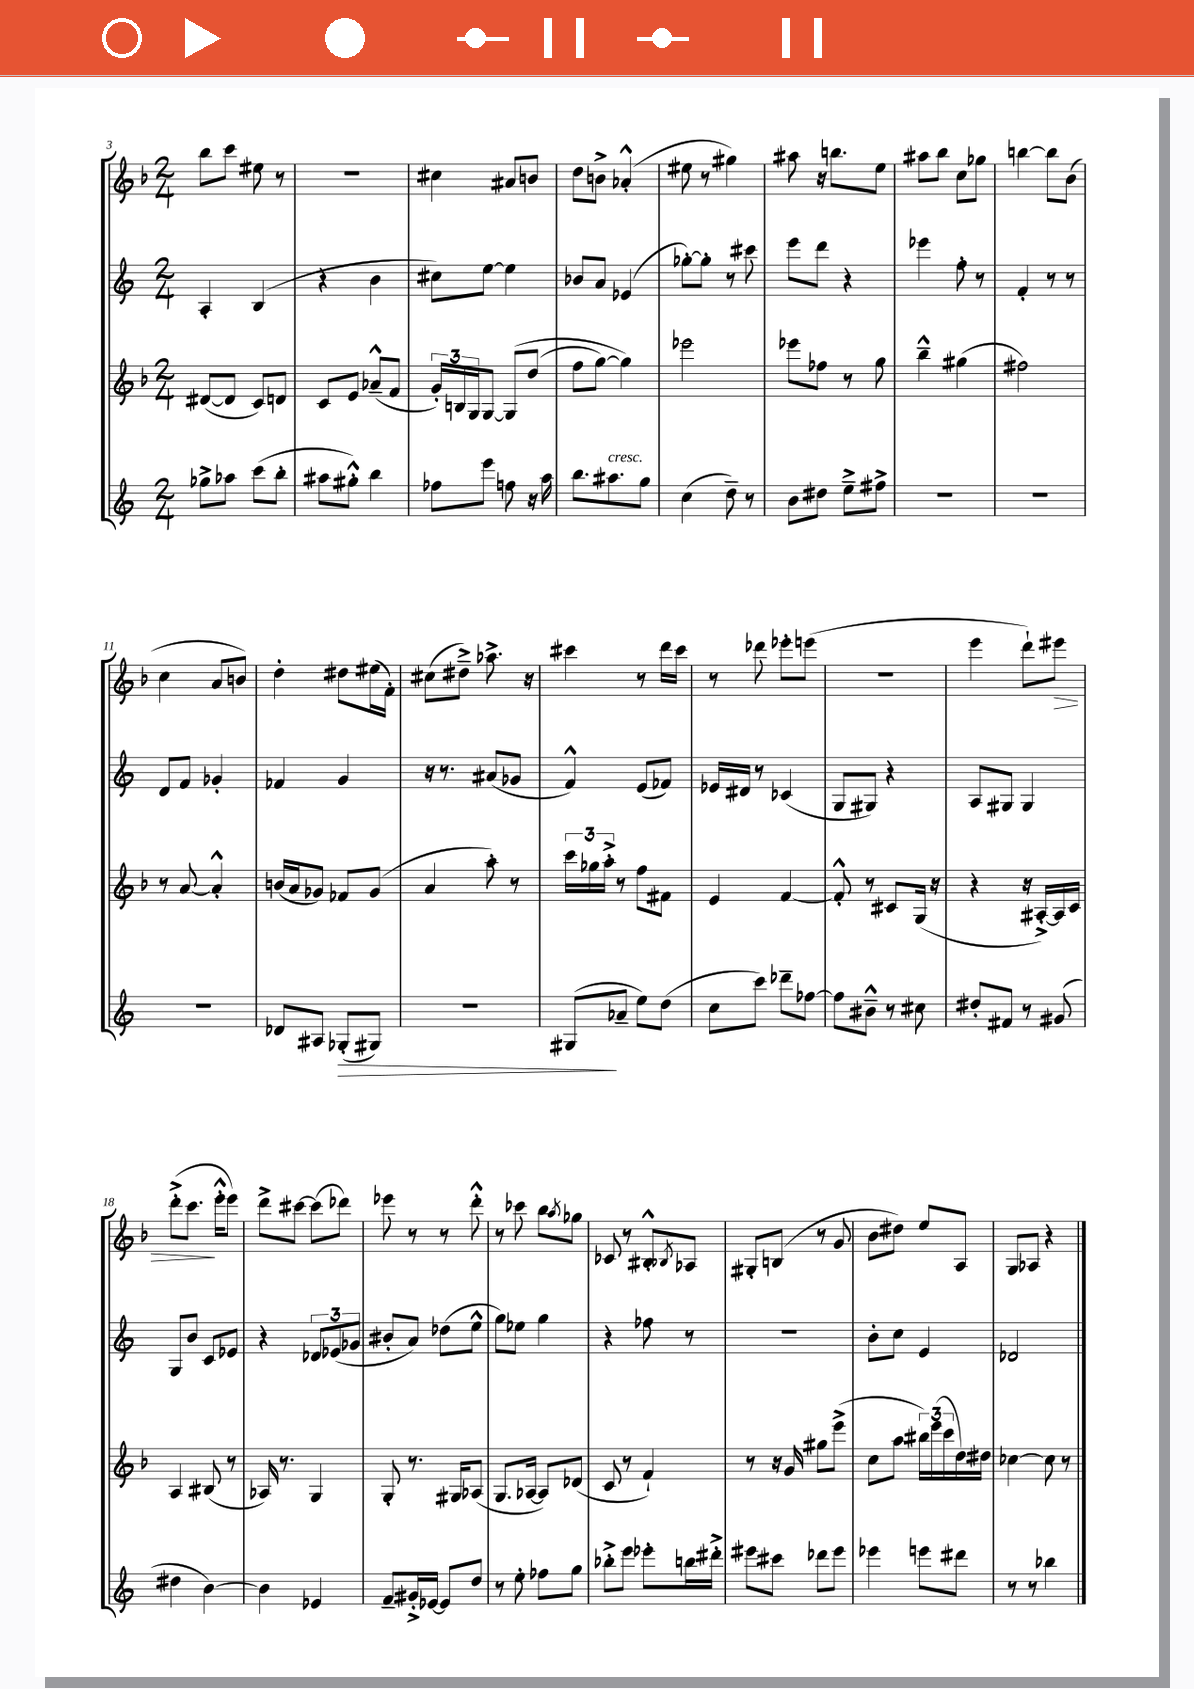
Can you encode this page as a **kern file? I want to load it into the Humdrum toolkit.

**kern	**dynam	**kern	**kern	**kern	**dynam
*part4	*part4	*part3	*part2	*part1	*part1
*staff4	*staff4	*staff3	*staff2	*staff1	*staff1
*clefG2	*	*clefG2	*clefG2	*clefG2	*
*k[]	*	*k[b-]	*k[]	*k[b-]	*
*M2/4	*	*M2/4	*M2/4	*M2/4	*
=3	=3	=3	=3	=3	=3
8gg-X^\L	.	([8d#X/L	4A'/	8bb-\L	.
8aa-X\J	.	8d#/J]	.	8ccc\J	.
(8ccc\L	.	8c/L)	(4B/	8ee#X\	.
8bb'\J	.	8dn/J	.	8r	.
=4	=4	=4	=4	=4	=4
8aa#X\L	.	8c/L	4r	2r	.
8gg#X'^^\J)	.	8e/J	.	.	.
4bb\	.	(8a-X~^^/L	4b\	.	.
.	.	8f/J	.	.	.
=5	=5	=5	=5	=5	=5
8ff-X\L	.	24g'/LL)	8cc#X\L)	4cc#X\	.
.	.	24Bn/	.	.	.
.	.	24G/J	.	.	.
8eee\J	.	[8G/J	[8ee\J	.	.
8ffn\	.	(8G/L]	4ee\]	8a#X/L	.
16r	.	(8dd/J	.	8bn/J	.
16aa\	.	.	.	.	.
=6	=6	=6	=6	=6	=6
8.bb\L	.	8ff\L	8b-X/L	8dd\L	.
.	.	[8gg\J)	8a/J	8bn^\J	.
!LO:TX:a:i:t=cresc.	!	!	!	!	!
8.aa#X\	.	.	.	.	.
.	.	4gg\])	(4e-X/	(4a-X'^^/	.
8gg\J	.	.	.	.	.
=7	=7	=7	=7	=7	=7
(4cc\	.	2eee-X\	[8gg-X'\L)	8ee#X\	.
.	.	.	8gg-'\J]	8r	.
8dd~\)	.	.	8r	4gg#X\)	.
8r	.	.	8ccc#X\	.	.
=8	=8	=8	=8	=8	=8
8b\L	.	8eee-X\L	8eee\L	8aa#X\	.
8dd#X\J	.	8ff-X\J	8ddd\J	16r	.
.	.	.	.	8.bbn\L	.
8ee~^\L	.	8r	4r	.	.
8ff#X^\J	.	8gg\	.	8ee\J	.
=9	=9	=9	=9	=9	=9
2r	.	4bb-~^^\	4eee-X\	8aa#X\L	.
.	.	.	.	8bb-\J	.
.	.	(4gg#X\	8ff'\	8cc\L	.
.	.	.	8r	8gg-X\J	.
=10	=10	=10	=10	=10	=10
2r	.	2ff#X\)	4f'/	[4bbn\	.
.	.	.	8r	8bb\L]	.
.	.	.	8r	(8b-\J	.
!!LO:LB:g=z
=11	=11	=11	=11	=11	=11
2r	.	8r	8d/L	4cc\	.
.	.	[8a/	8f/J	.	.
.	.	4a'^^/]	4g-X'/	8a/L	.
.	.	.	.	8bn/J)	.
=12	=12	=12	=12	=12	=12
8d-X/L	.	(16bn/LL	4f-X/	4dd'\	.
.	.	16a/J	.	.	.
8A#X/J	.	8g-X/J)	.	.	.
!	!LO:HP:b	!	!	!	!
(8G-X'/L	>	8f-X/L	4g/	8dd#X\L	.
8G#X/J)	.	(8g-/J	.	(16ee#X\L	.
.	.	.	.	16f'\JJ)	.
=13	=13	=13	=13	=13	=13
2r	.	4a/	16r	(8cc#X\L	.
.	.	.	8.r	.	.
.	.	.	.	8dd#X~^\J)	.
.	.	8aa'\)	(8a#X/L	8.aa-X^\	.
.	.	8r	8g-X/J	.	.
.	.	.	.	16r	.
=14	=14	=14	=14	=14	=14
(8G#X/L	.	24ccc\LL	4f^^/)	4ccc#X\	.
.	.	24gg-X\	.	.	.
.	.	24aa'^\JJ	.	.	.
8a-X~/J	]	8r	.	.	.
8ee\L)	.	8ff\L	(8e/L	8r	.
(8dd\J	.	8f#X\J	8f-X/J)	16ddd\LL	.
.	.	.	.	16ccc#\JJ	.
=15	=15	=15	=15	=15	=15
8cc\L	.	4e/	16e-X/LL	8r	.
.	.	.	16d#X/JJ	.	.
8ccc\J)	.	.	8r	8ddd-X\	.
8ddd-X~\L	.	[4f/	(4c-X/	8eee-X'\L	.
[8ff-X\J	.	.	.	(8eeen\J	.
=16	=16	=16	=16	=16	=16
8ff-\L]	.	8f'^^/]	8G/L	2r	.
8b#X~^^\J	.	8r	8G#X/J)	.	.
8r	.	8c#X/L	4r	.	.
8cc#X\	.	(16G/Jk	.	.	.
.	.	16r	.	.	.
=17	=17	=17	=17	=17	=17
8dd#X'/L	.	4r	8A/L	4eee\	.
8f#X/J	.	.	8G#X/J	.	.
8r	.	16r	4G#/	8ddd`\L)	.
.	.	[16A#X'^/LL)	.	.	.
!	!	!	!	!	!LO:HP:b
(8g#X/	.	16A#/]	.	8eee#X\J	>
.	.	16c/JJ	.	.	.
!!LO:LB:g=z
=18	=18	=18	=18	=18	=18
4dd#X\	.	4A/	8G/L	(8ddd'^\L	.
.	.	.	8b/J	8.ccc\J	.
[4b\)	.	(8B#X/	8c/L	.	.
.	.	.	.	16eee'^^\KL	]
.	.	8r	8e-X/J	8eee\J)	.
=19	=19	=19	=19	=19	=19
4b\]	.	16A-X/)	4r	8ddd^\L	.
.	.	8.r	.	.	.
.	.	.	.	[8ccc#X\J	.
4e-X/	.	4G/	12d-X/L	(8ccc#\L]	.
.	.	.	(12e-X/	.	.
.	.	.	.	8ddd-X\J)	.
.	.	.	12g-X/J	.	.
=20	=20	=20	=20	=20	=20
8f~/L	.	8G'/	8b#X'/L	8eee-X\	.
16g#X'^/L	.	8.r	8a/J)	8r	.
[16e-X/JJ	.	.	.	.	.
8e-/L]	.	.	(8dd-X\L	8r	.
.	.	16G#X/KL	.	.	.
8dd/J	.	(8A-X/J	8ee^^\J	8ddd'^^\	.
=21	=21	=21	=21	=21	=21
8r	.	8.G/L	8gg\L)	8r	.
8ee'\	.	.	8ee-X\J	8ccc-X\	.
.	.	[16A-X/Jk	.	.	.
8ff-X\L	.	8A-/L])	4gg\	8bb-\L	.
.	.	.	.	8qaa/	.
8gg\J	.	(8d-X/J	.	8gg-X\J	.
=22	=22	=22	=22	=22	=22
8bb-X'^\L	.	8c/	4r	8c-X/	.
8eee\J	.	8r	.	8r	.
8eee-X'\L	.	4f`/)	8ff-X\	8B#X'^^/L	.
.	.	.	.	8qB-X/	.
16bbn\L	.	.	8r	8A-X/J	.
16ddd#X'^\JJ	.	.	.	.	.
=23	=23	=23	=23	=23	=23
8eee#X\L	.	8r	2r	8G#X'/L	.
8ccc#X\J	.	16r	.	(8Bn/J	.
.	.	16g/	.	.	.
8ddd-X\L	.	8gg#X\L	.	8r	.
8eee#\J	.	(8eee^\J	.	8g/	.
=24	=24	=24	=24	=24	=24
4eee-X\	.	8cc\L	8b'\L	8b-\L	.
.	.	8aa\J	8cc\J	8dd#X\J)	.
8eeen\L	.	24bb#X\LL)	4e/	8ee/L	.
.	.	(24eee\	.	.	.
.	.	24ccc\	.	.	.
8ddd#X\J	.	16dd\)	.	8A/J	.
.	.	16dd#X\JJ	.	.	.
=25	=25	=25	=25	=25	=25
8r	.	[4cc-X\	2d-X/	8G/L	.
8r	.	.	.	8A-X/J	.
4bb-X\	.	8cc-\]	.	4r	.
.	.	8r	.	.	.
==	==	==	==	==	==
*-	*-	*-	*-	*-	*-
